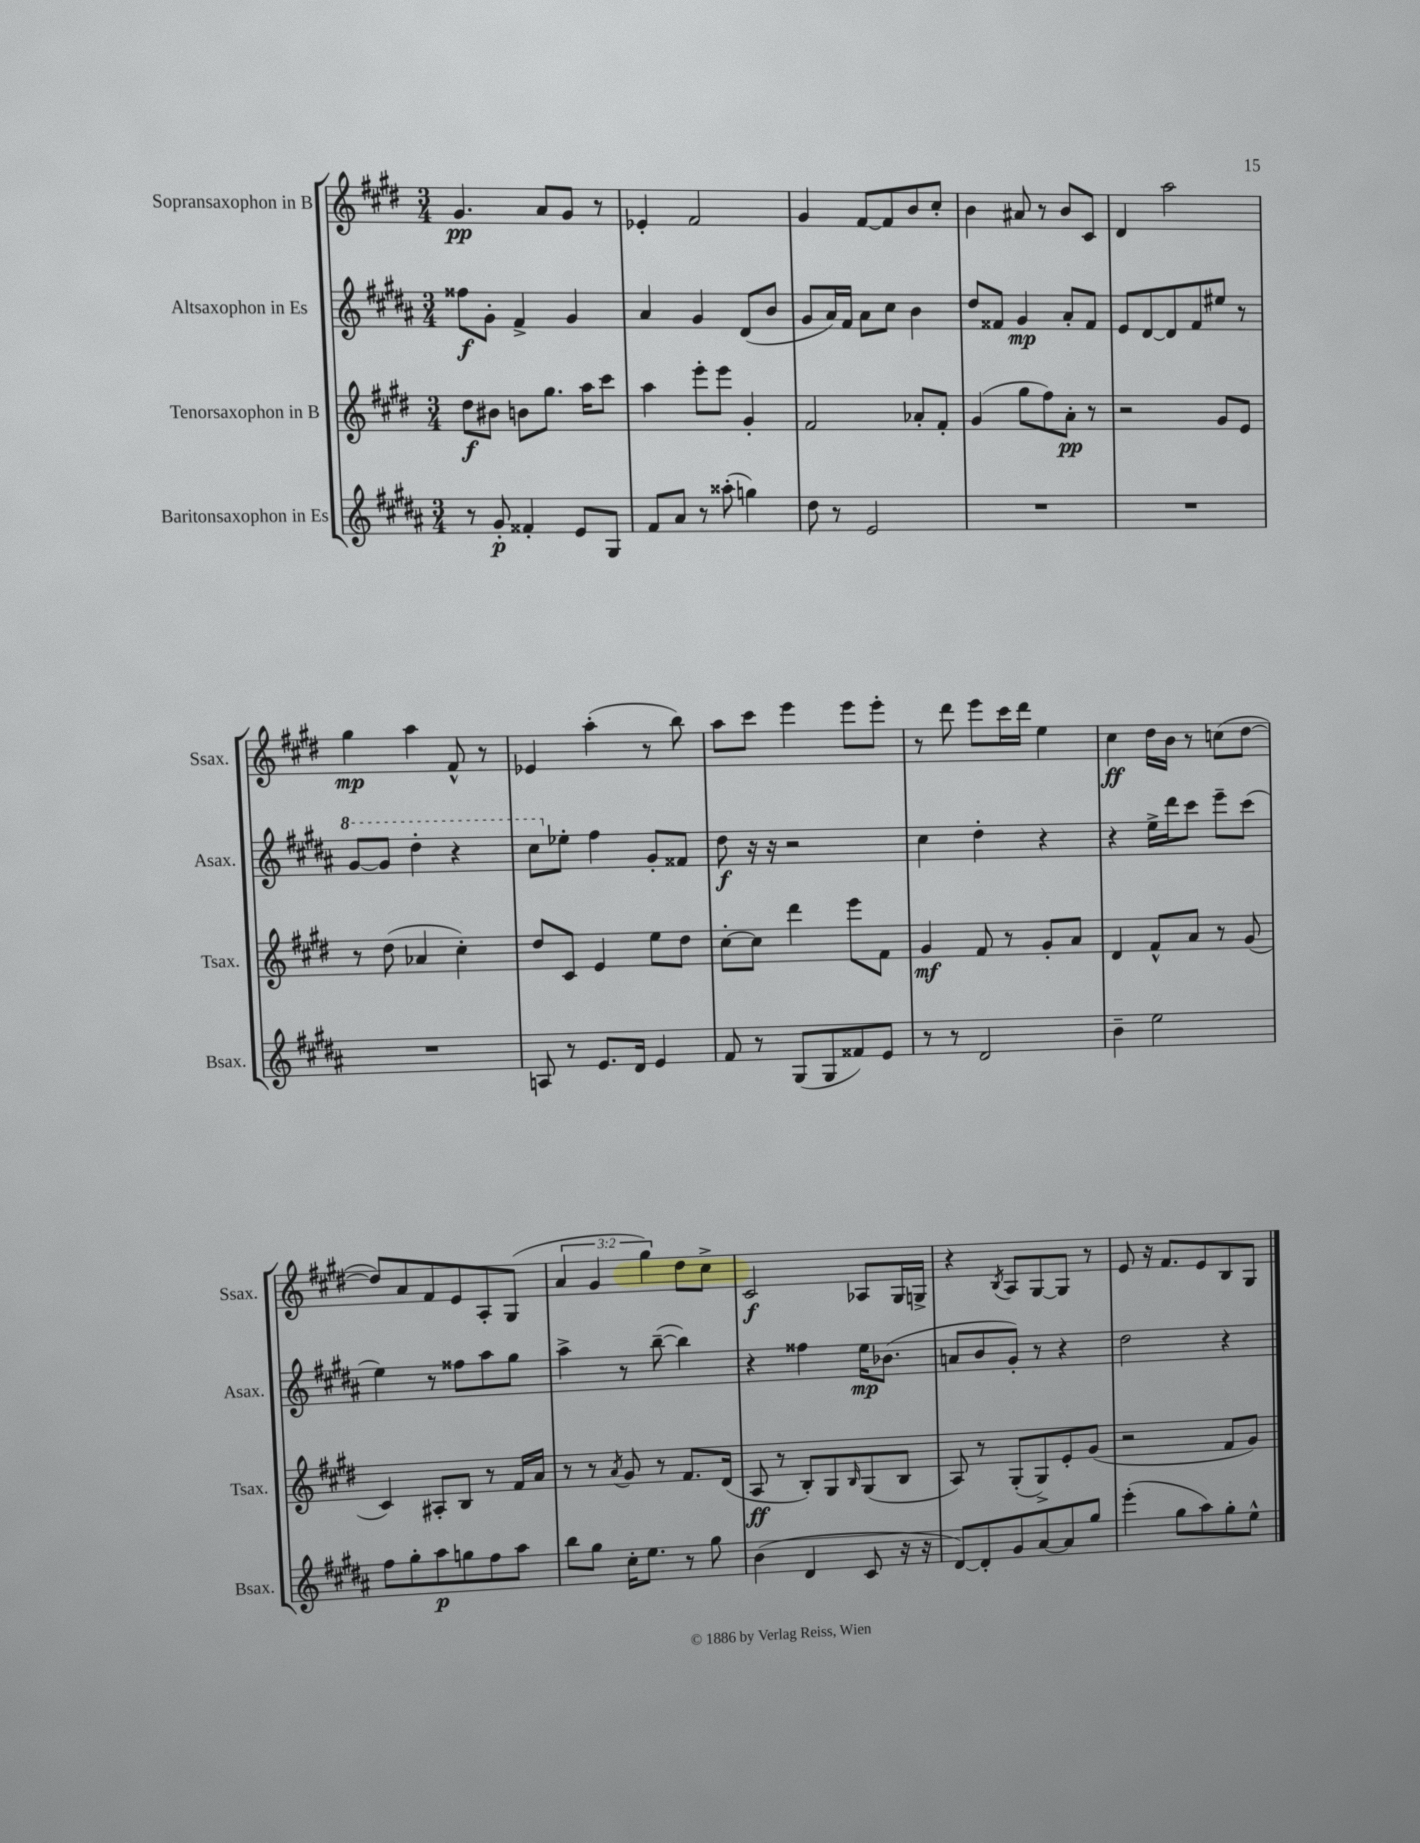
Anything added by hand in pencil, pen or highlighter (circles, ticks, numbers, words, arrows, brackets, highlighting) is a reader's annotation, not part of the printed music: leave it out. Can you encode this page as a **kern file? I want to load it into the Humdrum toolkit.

**kern	**kern	**kern	**kern
*staff4	*staff3	*staff2	*staff1
*clefG2	*clefG2	*clefG2	*clefG2
*k[f#c#g#d#a#]	*k[f#c#g#d#]	*k[f#c#g#d#a#]	*k[f#c#g#d#]
*M3/4	*M3/4	*M3/4	*M3/4
8r	8dd#	8ff##	4.g#
8g#'	8b#	8g#'	.
4f##'	8b	4f#^	.
.	8.gg#	.	8a
8e	.	4g#	8g#
.	16aa	.	.
8G#	8ccc#	.	8r
=	=	=	=
8f#	4aa	4a#	4e-'
8a#	.	.	.
8r	8eee'	4g#	2f#
(8aa##'	8eee	.	.
4gg)	4g#'	(8d#	.
.	.	8b	.
=	=	=	=
8dd#	2f#	8g#	4g#
8r	.	16a#)	.
.	.	16f#	.
2e	.	8a#	[8f#
.	.	8cc#	8f#]
.	8a-'	4b	8b
.	8f#'	.	8cc#'
=	=	=	=
2.r	(4g#	8dd#	4b
.	.	8f##	.
.	8gg#	4g#	8a#
.	8ff#)	.	8r
.	8a'	8a#'	8b
.	8r	8f##	8c#
=	=	=	=
2.r	2r	8e	4d#
.	.	[8d#	.
.	.	8d#]	2aa
.	.	8f#	.
.	8g#	8ee#	.
.	8e	8r	.
=	=	=	=
2.r	8r	[8gg#	4gg#
.	(8dd#	8gg#]	.
.	4a-	4ddd#'	4aa
.	4cc#')	4r	8f#^^
.	.	.	8r
=	=	=	=
8A	8dd#	8ccc#	4e-
8r	8c#	8ee-'	.
8.e	4e	4ff#	(4aa'
16d#	.	.	.
4e	8ee	8g#'	8r
.	8dd#	8f##	8bb)
=	=	=	=
8f#	[8cc#'	8dd#	8aa
8r	8cc#]	16r	8ccc#
.	.	16r	.
(8G#	4ddd#	2r	4eee
8G#	.	.	.
8f##)	8eee	.	8eee
8e	8f#	.	8eee'
=	=	=	=
8r	4g#	4cc#	8r
8r	.	.	8ddd#
2d#	8f#	4dd#'	8eee
.	8r	.	16ccc#
.	.	.	16ddd#
.	8g#'	4r	4ee
.	8a	.	.
=	=	=	=
4b~	4d#	4r	4cc#
2ee	8f#^^	16ee^	16dd#
.	.	16ddd#	16b
.	8a	8ccc#	8r
.	8r	8eee~	(8cc
.	(8g#	(8ccc#	[8dd#
=	=	=	=
8ff#	4c#)	4ee)	8dd#])
8gg#'	.	.	8a
8aa#	8A#'	8r	8f#
8gg	8B	8ff##	8e
8ff#	8r	8aa#	8A'
8aa#	16f#	8gg#	(8G#
.	16a	.	.
=	=	=	=
8bb	8r	4aa#^	6a
8gg#	8r	.	.
.	.	.	6g#
.	8qa	.	.
16cc#'	8g#	8r	.
8.ee	.	.	.
.	.	.	6gg#)
.	8r	([8bb~	.
8r	8.f#	4bb])	8dd#
8gg#	.	.	8cc#^
.	(16d#	.	.
=	=	=	=
(4b	8A	4r	2c#
.	8r	.	.
4d#	8B')	4ff##	.
.	8G#	.	.
.	16qqB	.	.
8c#	(8G#	16ee	8A-
.	.	(8.b-	.
16r	8B	.	16G#
16r	.	.	16G^
=	=	=	=
[8d#)	8A)	8a	4r
8d#']	8r	8b	.
.	.	.	8qB
8g#	(8G#'	8g#')	8A
[8a#	8G#^)	8r	[8G#
8a#]	8e'	4r	8G#]
8gg#	(8g#	.	8r
=	=	=	=
(4eee'	2r	2dd#	8e
.	.	.	16r
.	.	.	8.f#
8gg#	.	.	.
8aa#)	.	.	8e
8gg#'	8f#	4r	8B
8ee^^	8g#)	.	8G#
==	==	==	==
*-	*-	*-	*-
